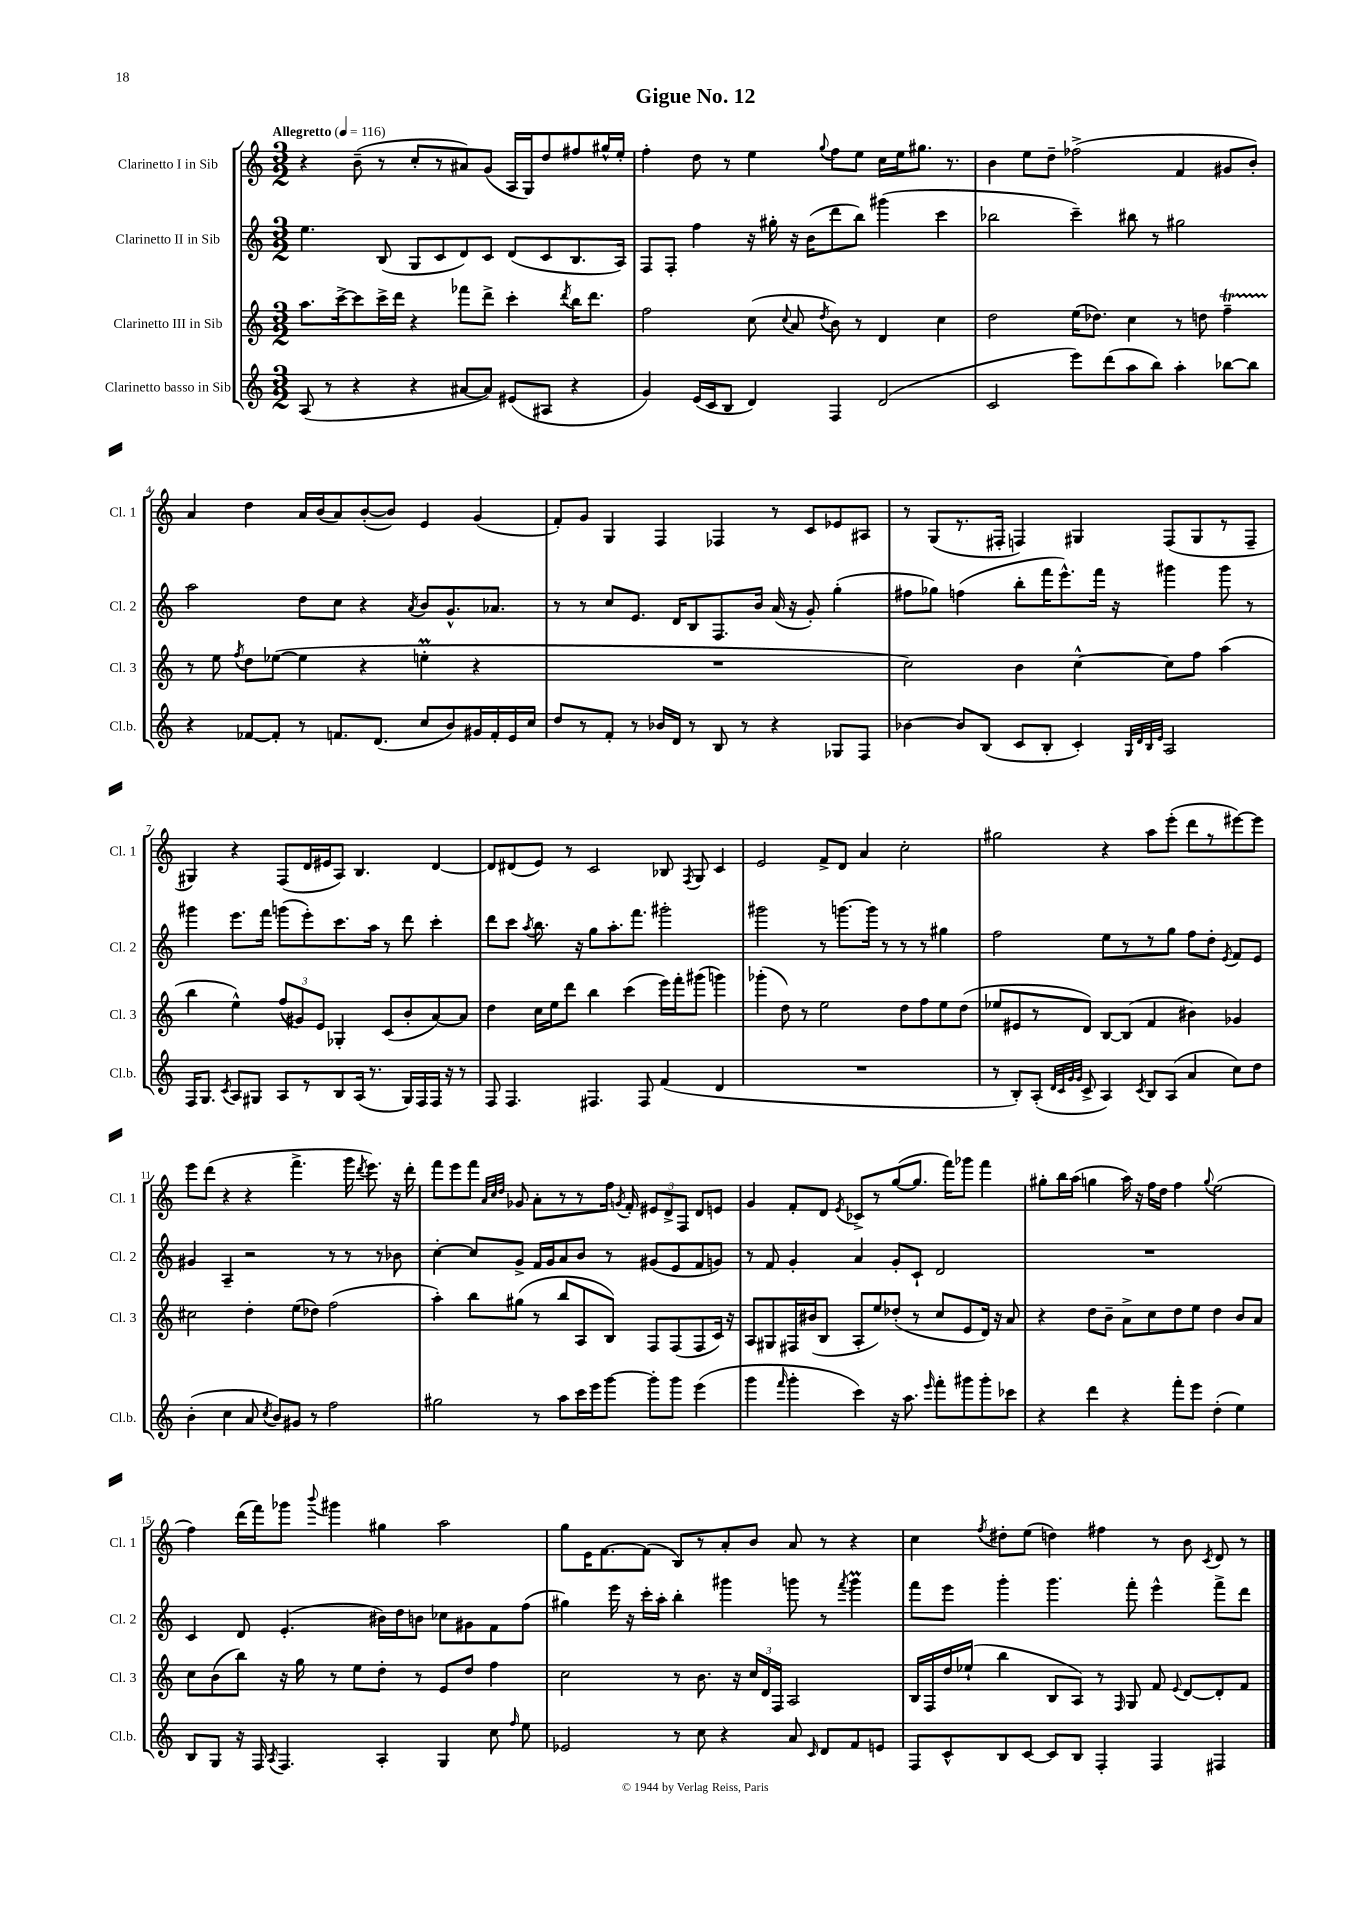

**kern	**kern	**kern	**kern
*staff4	*staff3	*staff2	*staff1
*clefG2	*clefG2	*clefG2	*clefG2
*k[]	*k[]	*k[]	*k[]
*M3/2	*M3/2	*M3/2	*M3/2
*MM116	*MM116	*MM116	*MM116
(8A	8.aa	4.ee	4r
8r	.	.	.
.	[16ccc^	.	.
4r	8ccc]	.	(8b~
.	16ccc^	(8B	8r
.	16ddd	.	.
4r	4r	8G	8cc'
.	.	8c	8r
[8a#	8fff-	8d)	8a#)
8a#])	8ddd^	8c	(8g
(8e#	4ccc'	(8d	16A
.	.	.	16G)
8A#	.	8c	8dd
.	8qddd	.	.
4r	16bb	8.B	8ff#
.	8.ddd	.	.
.	.	.	16gg#^^
.	.	16A)	16ee'
=	=	=	=
4g)	2ff	8F	4ff'
.	.	8F'	.
(16e	.	4ff	8dd
16c	.	.	.
8B	.	.	8r
4d)	(8cc	16r	4ee
.	.	16gg#'	.
.	8qqcc	.	.
.	8a	16r	.
.	.	(16b	.
.	8qdd	.	8qqgg
4F	8b)	8ddd	8ff
.	8r	8bb)	8ee
(2d	4d	(4ggg#	16cc
.	.	.	16ee
.	.	.	8.gg#
.	4cc	4ccc	.
.	.	.	8.r
=	=	=	=
2c	2dd	2bb-	4b
.	.	.	8ee
.	.	.	8dd~
8eee)	(16ee	4ccc~)	(2ff-^
.	8.dd-)	.	.
(8ddd	.	.	.
8aa	4cc	8bb#	.
8bb)	.	8r	.
4aa'	8r	2gg#	4f
.	8dd	.	.
[8bb-	4ff~	.	8g#
8bb-]	.	.	8b')
=	=	=	=
4r	8r	2aa	4a
.	8ee	.	.
.	8qff	.	.
[8f-	8dd	.	4dd
8f-']	([8ee-	.	.
8r	4ee-]	8dd	16a
.	.	.	(16b
8.f	.	8cc	8a)
.	4r	4r	([8b'
(8.d	.	.	.
.	.	.	8b])
.	.	8qa	.
8cc	4ee'	8b	4e
8b)	.	8.g^^	.
16g#	4r	.	(4g
16f'	.	8.a-	.
16e	.	.	.
16cc	.	.	.
=	=	=	=
8dd	1.r	8r	8f')
8r	.	8r	8g
8f'	.	8cc	4G
8r	.	8.e	.
16b-	.	.	4F
16d	.	16d	.
8r	.	8B	.
8B	.	8.F	4F-
8r	.	.	.
.	.	16b	.
4r	.	(16a	8r
.	.	16r	.
.	.	8g')	8c
8G-	.	(4gg'	8e-
8F	.	.	8A#
=	=	=	=
[4b-	2cc)	8ff#	8r
.	.	8gg-)	(8G
8b-]	.	(4ff	8.r
(8B	.	.	.
.	.	.	16F#'
8c	4b	8bb'	4F)
8B'	.	16fff	.
.	.	8.eee^^)	.
4c')	[4cc^^	.	4G#
.	.	16fff	.
.	.	16r	.
32qqG	.	.	.
32qqd	.	.	.
32qqB	.	.	.
32qqe	.	.	.
2A	8cc]	4ggg#	(8F
.	8ff	.	8G#
.	(4aa	8ggg#	8r
.	.	8r	8F~
=	=	=	=
16F	4bb	4ggg#	4G#)
8.G	.	.	.
8qc	.	.	.
8A	4ee^^)	8.eee	4r
8G#	.	.	.
.	.	16fff	.
8A	(12ff	(8ggg	(8F
.	12g#)	.	.
8r	.	8eee')	16d
.	12e	.	.
.	.	.	16e#
8B	4G-'	8.ccc	8A)
(16A	.	.	4.B
8.r	.	16aa	.
.	(8c	8r	.
16G#)	8b'	8ddd	.
16F	.	.	.
16F	[8a)	4ccc'	[4d
16r	.	.	.
8r	8a]	.	.
=	=	=	=
8F	4dd	8ddd	8d]
4.F	.	8ccc	(8d#
.	.	8qaa	.
.	16cc	8.bb	8e)
.	16ee	.	.
.	8ddd	.	8r
.	.	16r	.
4.F#	4bb	8gg	2c
.	.	8.aa'	.
.	(4ccc	.	.
.	.	8.fff	.
8F#	.	.	.
(4f	16eee)	2ggg#'	8B-
.	16fff'	.	.
.	.	.	8qF
.	(8ggg#	.	8G
4d	4ggg)	.	4c
=	=	=	=
1.r	(4ggg-'	2ggg#	2e
.	8dd)	.	.
.	8r	.	.
.	2ee	8r	8f^
.	.	[8.ggg	8d
.	.	.	4a
.	.	16ggg]	.
.	.	8r	.
.	8dd	8r	2cc'
.	8ff	8r	.
.	8ee	4gg#	.
.	(8dd	.	.
=	=	=	=
8r	8ee-	2ff	2gg#
8B')	8e#	.	.
(8A'	8r	.	.
32qqd	.	.	.
32qqc	.	.	.
32qqg	.	.	.
32qqg	.	.	.
8c^	8d)	.	.
4A)	[8B	8ee	4r
.	(8B]	8r	.
8qc	.	.	.
8B	4f	8r	8aa
(8A	.	8gg	(8eee'
4a	4b#)	8ff	8ddd
.	.	8dd'	8r
.	.	8qe	.
8cc)	4g-	8f	[8eee#)
8dd	.	8e	8eee#]
=	=	=	=
(4b'	2cc#	4g#	8eee
.	.	.	(8ddd
4cc	.	4A~	4r
8a	4dd'	2r	4r
8qcc	.	.	.
8b)	.	.	.
8g#	(8ee	.	4.fff^
8r	8dd-)	.	.
2ff	(2ff	8r	.
.	.	8r	16ggg
.	.	.	8qddd
.	.	.	8.eee)
.	.	8r	.
.	.	8b-	16r
.	.	.	16ddd'
=	=	=	=
2gg#	4aa')	[4cc'	8fff
.	.	.	8eee
.	8bb	8cc]	8fff
.	.	.	32qqa
.	.	.	32qqcc
.	.	.	32qqdd
.	(8gg#	8g^	8g-
8r	8r	16f	8a'
.	.	16g	.
8aa	8bb	8a	8r
16ccc	8A	8b	8r
16eee	.	.	.
[8ggg	8B)	8r	16ff
.	.	.	8qg
.	.	.	16f'
8ggg']	8F	(8g#	12e#
.	.	.	12d^
8ggg	(8F	8e	.
.	.	.	12F
(4eee	8F	8f	8d
.	16c)	8g)	8e
.	16r	.	.
=	=	=	=
4ggg	8A	8r	4g
.	8G#	8f	.
16qqfff	.	.	.
4ggg'	16F#	4g'	8f'
.	(16b#	.	.
.	8B	.	8d
.	.	.	8qe
4ccc)	8A'	4a	8c-^
.	8ee)	.	8r
16r	(8dd-'	8g'	([8gg
8.aa	.	.	.
.	8r	8c`	8.gg]
16qqeee	.	.	.
8fff'	8cc	2d	.
.	.	.	16fff)
8ggg#	8e	.	8ggg-
8ggg#'	16d)	.	4fff
.	16r	.	.
8ccc-	8a	.	.
=	=	=	=
4r	4r	1.r	8gg#'
.	.	.	16bb
.	.	.	(16aa
4ddd	8dd	.	4gg
.	8b~	.	.
4r	8a^	.	16aa)
.	.	.	16r
.	8cc	.	16ff
.	.	.	16dd
8fff'	8dd	.	4ff
8eee	8ee	.	.
.	.	.	8qqgg
(4dd'	4dd	.	(2ee
4ee)	8b	.	.
.	8a	.	.
=	=	=	=
8B	8cc	4c	4ff)
8G	(8b	.	.
16r	8bb)	8d	(16ddd
16F	.	.	16fff)
8qA	.	.	.
4.F	16r	(4.e'	8ggg-
.	16gg	.	.
.	.	.	8qqbbb
.	8r	.	4ggg#
.	8ee	.	.
4A'	8dd'	16b#)	4gg#
.	.	16dd	.
.	8r	8b	.
4G	8e	8cc-	2aa
.	8dd	8g#	.
8cc	4ff	8f	.
16qqff	.	.	.
8ee	.	(8ff	.
=	=	=	=
2e-	2cc	4gg#)	8gg
.	.	.	16e
.	.	.	[8.f
.	.	16eee	.
.	.	16r	.
.	.	16ccc'	(8f]
.	.	16aa'	.
8r	8r	4bb'	8B)
8cc	8.b	.	8r
4r	.	4ggg#	8a'
.	16r	.	.
.	24cc	.	8b
.	24d	.	.
.	24F	.	.
8a	2A	8ggg	8a
16qqc	.	.	.
8d	.	8r	8r
.	.	8qfff	.
8f	.	4ggg	4r
8e	.	.	.
=	=	=	=
8F	16B	8fff	4cc
.	16F	.	.
8c^^	16dd	8eee	.
.	(16ee-`	.	.
.	.	.	8qff
8B	4bb	4ggg'	8dd#'
[8c	.	.	(8ee
8c]	8B	4.ggg	4dd)
8B	8A)	.	.
4F'	8r	.	4ff#
.	16qqF	.	.
.	8G	8fff'	.
4F	8f	4eee^^	8r
.	8qqe	.	.
.	[8d	.	8b
.	.	.	8qc
4F#	8d']	8fff^	8d
.	8f	8ddd	8r
==	==	==	==
*-	*-	*-	*-
